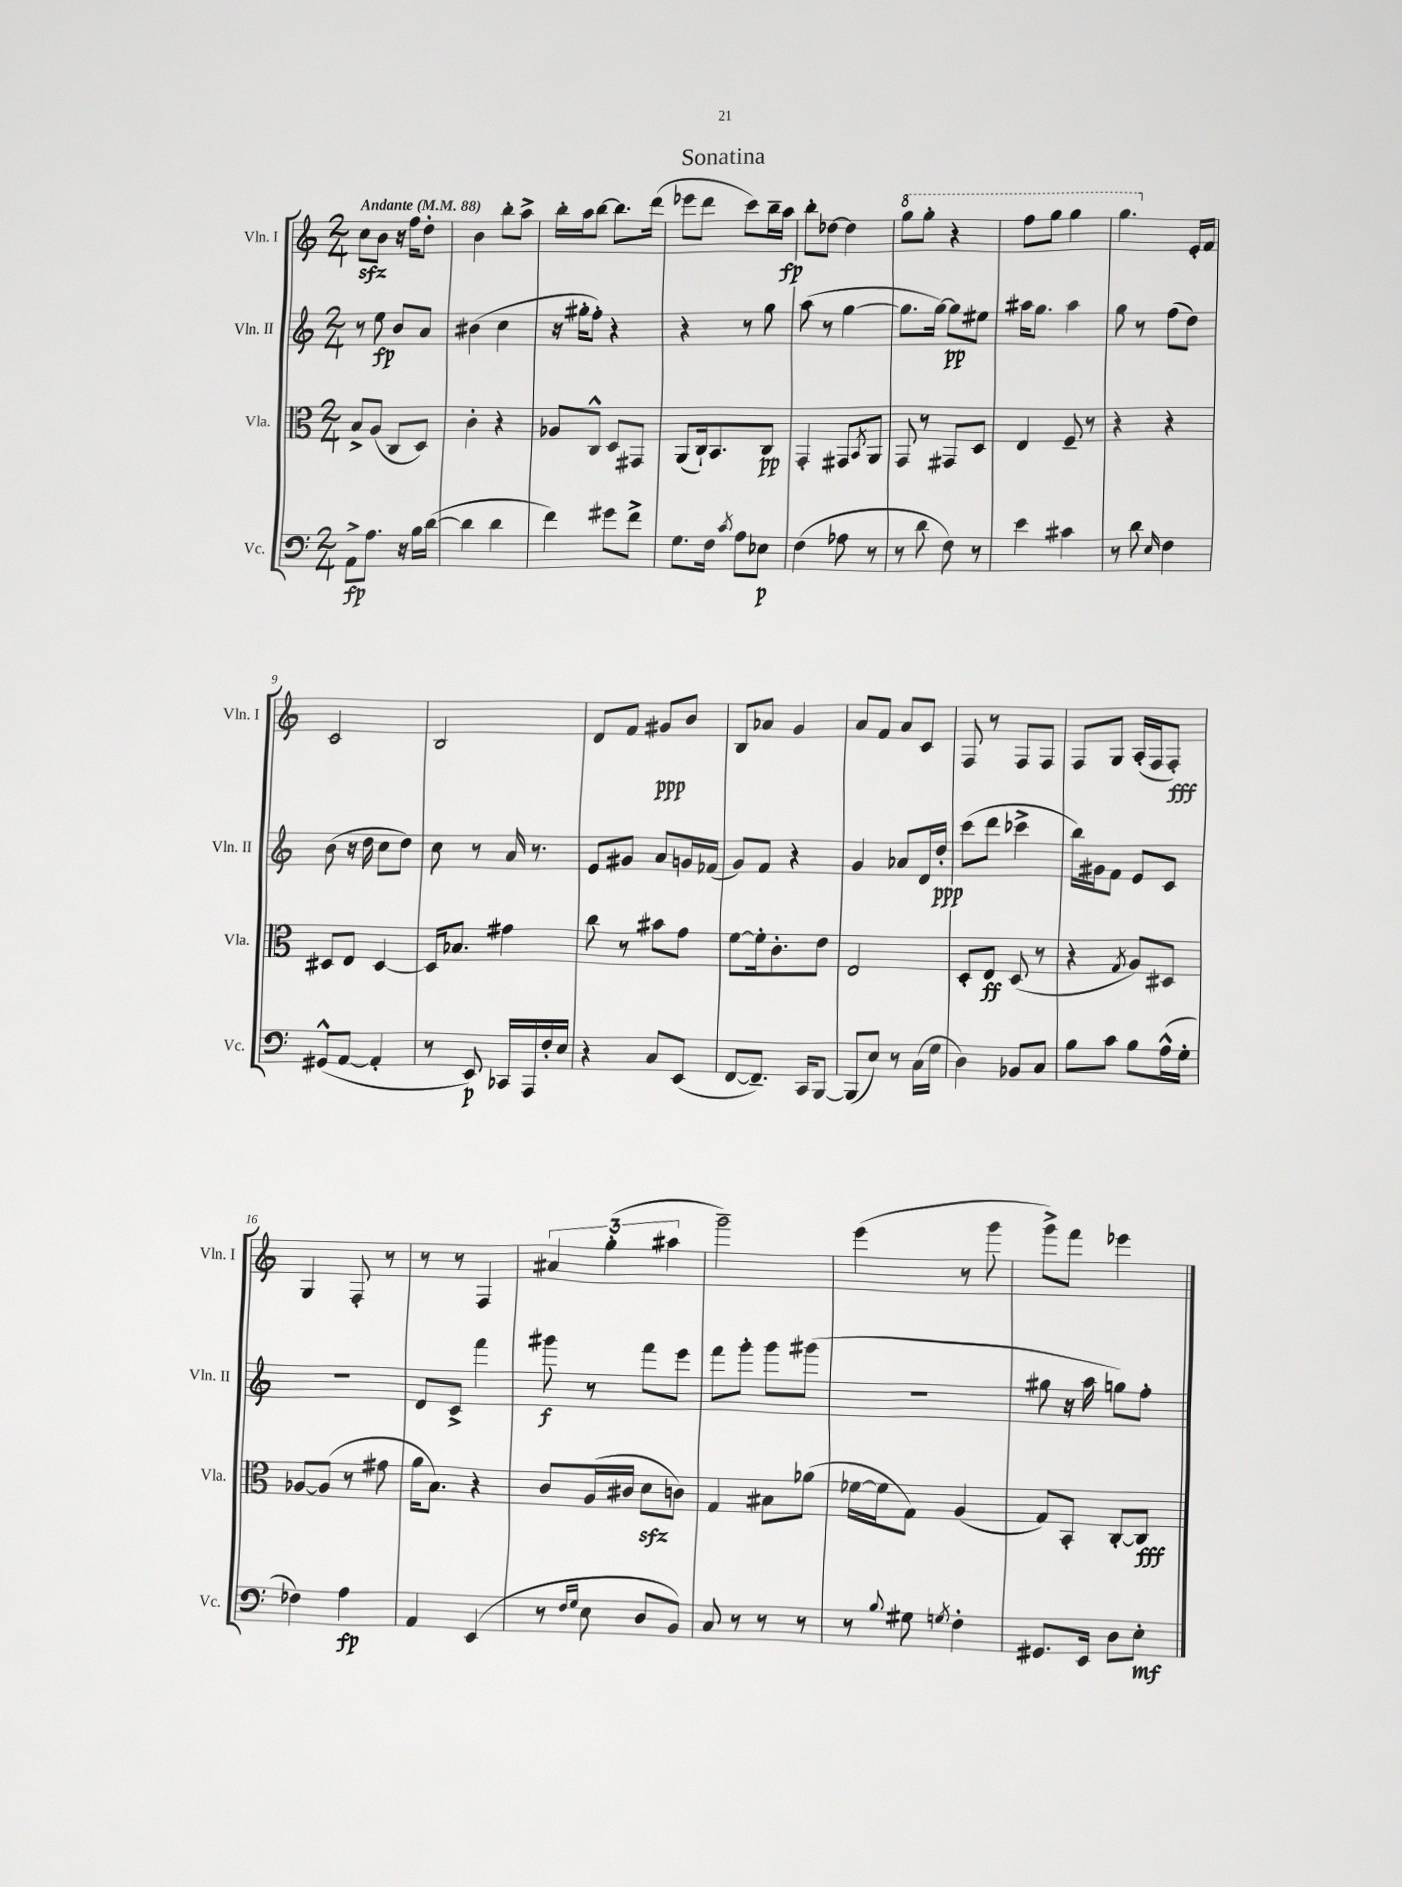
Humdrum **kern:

**kern	**kern	**kern	**kern
*staff4	*staff3	*staff2	*staff1
*clefF4	*clefC3	*clefG2	*clefG2
*k[]	*k[]	*k[]	*k[]
*M2/4	*M2/4	*M2/4	*M2/4
*MM88	*MM88	*MM88	*MM88
8AA^	8B^	8r	8cc
8.A	(8A	8ee	8b
.	8C	8b	16r
16r	.	.	16ff
16B	8D)	8a	8dd'
([16d	.	.	.
=	=	=	=
4d]	4c'	(4b#	4b
4d	4r	4cc	8bb'
.	.	.	8aa^
=	=	=	=
4f)	8A-	16r	16bb'
.	.	16gg#'	16aa
.	8C^^	8ff')	[8bb
8g#	8D	4r	8.bb]
8f^	8GG#	.	.
.	.	.	(16ddd
=	=	=	=
8.G	(8AA	4r	8eee-
.	16C`)	.	8ddd
16F	8.BB	.	.
8qc	.	.	.
8A	.	8r	8ccc)
8E-	8C	8gg	16bb~
.	.	.	16aa
=	=	=	=
(4F	4GG'	(8aa	8bb'
.	.	8r	[8dd-
8A-	8GG#	[4gg	4dd-]
.	8qBB	.	.
8r	8AA	.	.
=	=	=	=
8r	8GG	8.gg]	8ggg
8d	8r	.	8ggg'
.	.	[16gg)	.
8F)	8GG#	8gg]	4r
8r	8D	8ee#	.
=	=	=	=
4e	4E	16aa#	8fff
.	.	8.gg	.
.	.	.	8ggg
4c#	8F~	4aa#	4ggg
.	8r	.	.
=	=	=	=
8r	4r	8gg	4.ggg
8d	.	8r	.
16qqE	.	.	.
4F	4r	(8ff	.
.	.	8dd)	16e'
.	.	.	16f
=	=	=	=
(8GG#^^	8D#	(8b	2c
[8AA	8E	16r	.
.	.	16dd	.
4AA']	[4D#	8cc	.
.	.	8dd)	.
=	=	=	=
8r	16D#]	8cc	2B
.	8.B-	.	.
8EE)	.	8r	.
16CC-	4g#	16a	.
16AAA	.	8.r	.
16F'	.	.	.
16E	.	.	.
=	=	=	=
4r	8cc	8e	8d
.	8r	8g#	8f
8C	8b#	8a	8g#
(8EE	8g	16g	8b
.	.	(16f-	.
=	=	=	=
[8FF	[8f	8g)	8B
8.FF~])	16f']	8f	8a-
.	8.c'	.	.
.	.	4r	4g
16CC	.	.	.
[8BBB	8e	.	.
=	=	=	=
(8BBB]	2E	4g	8a
8E)	.	.	8f
8r	.	8a-	8a
(16C	.	16d	8c
16G	.	16dd'	.
=	=	=	=
4D)	8D'	(8ccc	8F
.	8E	8ddd	8r
8BB-	(8D	4ccc-^	8F
8C	8r	.	8F
=	=	=	=
8B	4r	16bb)	8F
.	.	16g#	.
8c	.	8f	8G
.	8qG	.	.
8B	8A)	8e	(16A'
.	.	.	16F
(16A^^	8D#	8c	8F')
16G'	.	.	.
=	=	=	=
4F-)	[8A-	2r	4G
.	(8A-]	.	.
4A	8r	.	8F'
.	8g#	.	8r
=	=	=	=
4AA	16a	8d	8r
.	8.B)	.	.
.	.	8c^	8r
(4EE	4r	4fff	4F
=	=	=	=
8r	8c	8ggg#	6a#
16qqF	.	.	.
16qqG	.	.	.
8E	(16A	8r	.
.	.	.	(6gg'
.	16c#	.	.
8D	8d	8fff	.
.	.	.	6aa#
8BB)	8c)	8eee	.
=	=	=	=
8C	4G	8fff	2ggg~)
8r	.	8ggg'	.
8r	8B#	8ggg	.
8r	(8a-	(8ggg#	.
=	=	=	=
8r	[16f-	2r	(4eee
.	16f-]	.	.
8qqB	.	.	.
8G#	8G)	.	.
8qG	.	.	.
4F'	(4A	.	8r
.	.	.	8ggg
=	=	=	=
8.GG#	8G)	8gg#	8ggg^)
.	8BB'	16r	8fff
16EE	.	16aa	.
8D	[8C'	8gg)	4eee-
8E'	8C]	8ff'	.
==	==	==	==
*-	*-	*-	*-
